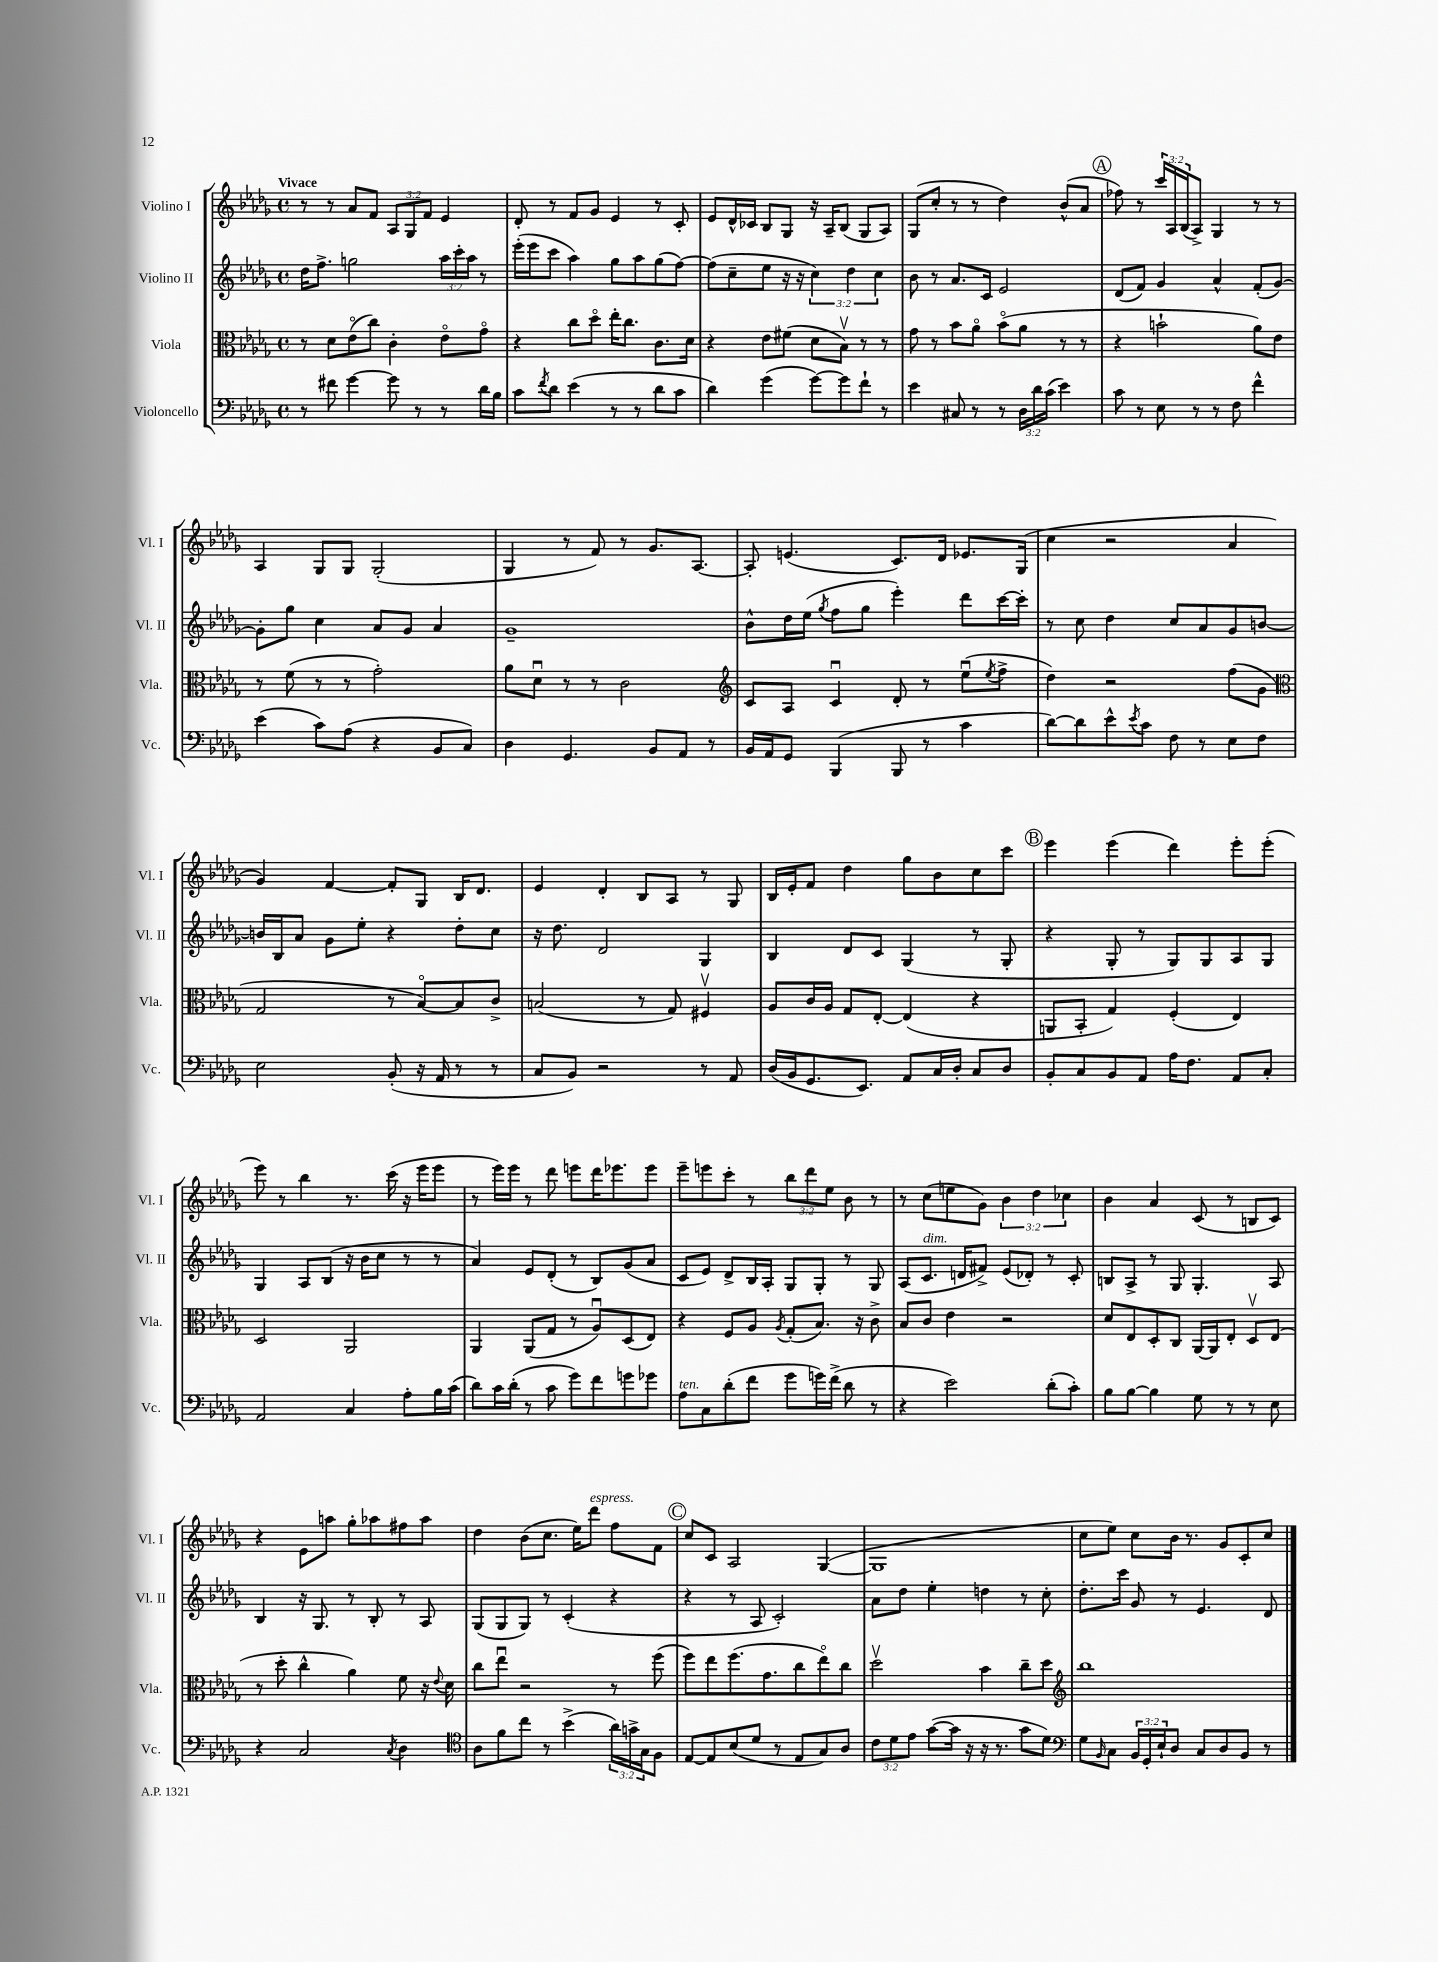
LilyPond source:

<<
\new StaffGroup <<
\new Staff = "s0" \with { instrumentName = "Violino I" shortInstrumentName = "Vl. I" } {
    \clef treble \key des \major \defaultTimeSignature \time 4/4 \override Staff.TupletNumber.text = #tuplet-number::calc-fraction-text \tempo "Vivace"
    r8 r8 aes'8 f'8 \tuplet 3/2 { aes8 ges8 f'8 } ees'4 |
    des'8-. r8 f'8 ges'8 ees'4 r8 c'8-. |
    ees'8 des'16-^ ces'16 bes8 ges8 r16 aes16-- bes8( ges8 aes8) |
    ges8( c''8-. r8 r8 des''4) bes'8-^( aes'8 |
    \mark \markup { \circle "A" } fes''8) r8 \tuplet 3/2 { c'''16 aes16 bes16( } aes8->) ges4 r8 r8 |
    aes4 ges8 ges8 ges2-.( |
    ges4 r8 f'8) r8 ges'8. aes8.~ |
    aes8-. e'4.( c'8.) des'16 ees'8. ges16( |
    c''4 r2 aes'4 |
    ges'4) f'4~ f'8-. ges8 bes16 des'8. |
    ees'4 des'4-. bes8 aes8 r8 ges8 |
    bes16 ees'16-. f'8 des''4 ges''8 bes'8 c''8 c'''8 |
    \mark \markup { \circle "B" } ees'''4 ees'''4( des'''4) ees'''8-. ees'''8-.( |
    ees'''8) r8 bes''4 r8. c'''16( r16 ees'''16 ees'''8 |
    r8 ees'''16) ees'''16 r8 des'''8 e'''8 des'''16 ees'''8. ees'''8 |
    ees'''8-- e'''8 c'''8-. r8 \tuplet 3/2 { bes''8 des'''8 ees''8 } bes'8 r8 |
    r8 c''8( e''8 ges'8) \tuplet 3/2 { bes'4 des''4 ces''4 } |
    bes'4 aes'4 c'8( r8 b8 c'8) |
    r4 ees'8 a''8 ges''8-. aes''8 fis''8 aes''8 |
    des''4 bes'8( c''8. ees''16) des'''8^\markup { \italic "espress." } f''8 f'8 |
    \mark \markup { \circle "C" } c''8 c'8 aes2 ges4~( |
    ges1 |
    c''8 ees''8) c''8 bes'16 r8. ges'8 c'8-. c''8 \bar "|." |
}
\new Staff = "s1" \with { instrumentName = "Violino II" shortInstrumentName = "Vl. II" } {
    \clef treble \key des \major \defaultTimeSignature \time 4/4 \override Staff.TupletNumber.text = #tuplet-number::calc-fraction-text
    des''16 f''8.-> g''2 \tuplet 3/2 { aes''16 c'''16-. aes''16 } r8 |
    ees'''16-.( ees'''16 c'''8 aes''4) ges''8 aes''8 ges''8( f''8~) |
    f''8( c''8-- ees''8 r16 r16 \tuplet 3/2 { c''4) des''4 c''4 } |
    bes'8 r8 aes'8. c'16 ees'2 |
    \mark \markup { \circle "A" } des'8( f'8) ges'4 aes'4-^ f'8-.( ges'8~) |
    ges'8-. ges''8 c''4 aes'8 ges'8 aes'4 |
    ges'1-- |
    bes'8-^ des''16 ees''16( \acciaccatura { ges''8 } f''8 ges''8 ees'''4-.) des'''8 c'''16~ c'''16-. |
    r8 c''8 des''4 c''8 aes'8 ges'8 b'8~ |
    b'16 bes16 aes'8 ges'8 ees''8-. r4 des''8-. c''8 |
    r16 des''8. des'2 ges4 |
    bes4 des'8 c'8 ges4( r8 ges8-. |
    \mark \markup { \circle "B" } r4 ges8-. r8 ges8) ges8 aes8 ges8 |
    ges4 aes8 bes8( r16 bes'16 c''8 r8 r8 |
    aes'4) ees'8 des'8-.( r8 bes8) ges'8( aes'8 |
    c'8 ees'8) des'8-> bes16 aes16-. ges8 ges8-. r8 ges8 |
    aes8( c'8.^\markup { \italic "dim." } d'16 fis'8->) ees'8( des'8-.) r8 c'8-. |
    b8 aes8-> r8 ges8 ges4.-. aes8 |
    bes4 r16 ges8. r8 bes8-. r8 aes8 |
    ges8( ges8 ges8) r8 c'4-.( r4 |
    \mark \markup { \circle "C" } r4 r8 aes8 c'2-.) |
    aes'8 des''8 ees''4-. d''4 r8 c''8-. |
    des''8.-. c'''16 ges'8 r8 ees'4. des'8 \bar "|." |
}
\new Staff = "s2" \with { instrumentName = "Viola" shortInstrumentName = "Vla." } {
    \clef alto \key des \major \defaultTimeSignature \time 4/4
    r8 des'8 ees'8\flageolet( c''8) c'4-. ees'8\flageolet ges'8\flageolet |
    r4 c''8 des''8\flageolet ees''16-. c''8. c'8. des'16 |
    r4 ees'8 fis'8( des'8 bes8\upbow) r8 r8 |
    ges'8 r8 bes'8 aes'8\flageolet bes'8\flageolet( aes'8 r8 r8 |
    \mark \markup { \circle "A" } r4 b'2-! aes'8) ees'8 |
    r8 f'8( r8 r8 ges'2-.) |
    aes'8 des'8\downbow r8 r8 c'2 |
    \clef treble c'8 aes8 c'4\downbow des'8-. r8 ees''8\downbow( \acciaccatura { ees''8 } f''8-> |
    des''4) r2 f''8( ges'8 |
    \clef alto ges2 r8 bes8~\flageolet) bes8 c'8-> |
    b2( r8 ges8) fis4\upbow |
    aes8 c'16 aes16 ges8 ees8~-. ees4( r4 |
    \mark \markup { \circle "B" } a,8 bes,8-. ges4) f4-.( ees4) |
    des2 aes,2 |
    aes,4 aes,8( ges8 r8 aes8\downbow) des8( ees8) |
    r4 f8 aes8 \acciaccatura { aes8 } ges8-.( bes8.) r16 c'8-> |
    bes8 c'8 ees'4 r2 |
    des'8 ees8 des8-. c8 aes,16~ aes,16 ees8-. des8\upbow ees8( |
    r8 des''8-. c''4-^ aes'4) f'8 r16 \appoggiatura { ees'8 } des'16 |
    c''8 ees''8\downbow r2 r8 f''8( |
    \mark \markup { \circle "C" } f''8) ees''8 f''8.( ges'8. c''8 ees''8\flageolet) c''8 |
    des''2\upbow bes'4 c''8-- des''8 |
    \clef treble bes''1 \bar "|." |
}
\new Staff = "s3" \with { instrumentName = "Violoncello" shortInstrumentName = "Vc." } {
    \clef bass \key des \major \defaultTimeSignature \time 4/4 \override Staff.TupletNumber.text = #tuplet-number::calc-fraction-text
    r8 fis'8 ges'4~ ges'8 r8 r8 des'16 bes16 |
    c'8 \acciaccatura { f'8 } des'8 ees'4( r8 r8 des'8 c'8 |
    des'4) ges'4( ges'8~) ges'8 f'8-! r8 |
    ees'4 cis8 r8 r8 \tuplet 3/2 { des16 des'16 c'16( } ees'4) |
    \mark \markup { \circle "A" } c'8 r8 ees8 r8 r8 f8 f'4-^ |
    ees'4( c'8) aes8( r4 bes,8 c8) |
    des4 ges,4. bes,8 aes,8 r8 |
    bes,16 aes,16 ges,8 bes,,4( bes,,8 r8 c'4 |
    des'8~) des'8 ees'8-^ \acciaccatura { ees'8 } c'8 f8 r8 ees8 f8 |
    ees2 bes,8-.( r16 aes,16 r8 r8 |
    c8 bes,8) r2 r8 aes,8 |
    des16( bes,16 ges,8. ees,8.) aes,8 c16 des16-. c8 des8 |
    \mark \markup { \circle "B" } bes,8-. c8 bes,8 aes,8 aes16 f8. aes,8 c8-. |
    aes,2 c4 aes8-. bes16 c'16( |
    des'8) c'16 des'16-.( r8 c'8 ges'8) f'8 g'8 ges'8 |
    aes8^\markup { \italic "ten." } c8 des'8-.( f'8 ges'8 g'16) f'16->( des'8 r8 |
    r4 ees'2) des'8-.( c'8-.) |
    bes8 bes8~ bes4 ges8 r8 r8 ees8 |
    r4 c2 \acciaccatura { c8 } des4 |
    \clef tenor aes8 f'8 c''8 r8 bes'4->( \tuplet 3/2 { aes'16) g'16-> ges16 } f8 |
    \mark \markup { \circle "C" } ees8~ ees8 bes8( des'8 r8 ees8 ges8) aes8 |
    \tuplet 3/2 { c'8 des'8 ees'8 } ges'8~( ges'16 r16 r16 r8. ges'8 des'8) |
    \clef bass ges8 \grace { bes,16 } c8 \tuplet 3/2 { bes,16 ges,16-. ees16-! } des8 c8 des8 bes,8 r8 \bar "|." |
}
>>
>>
\layout { \context { \Score \remove "Bar_number_engraver" } }
